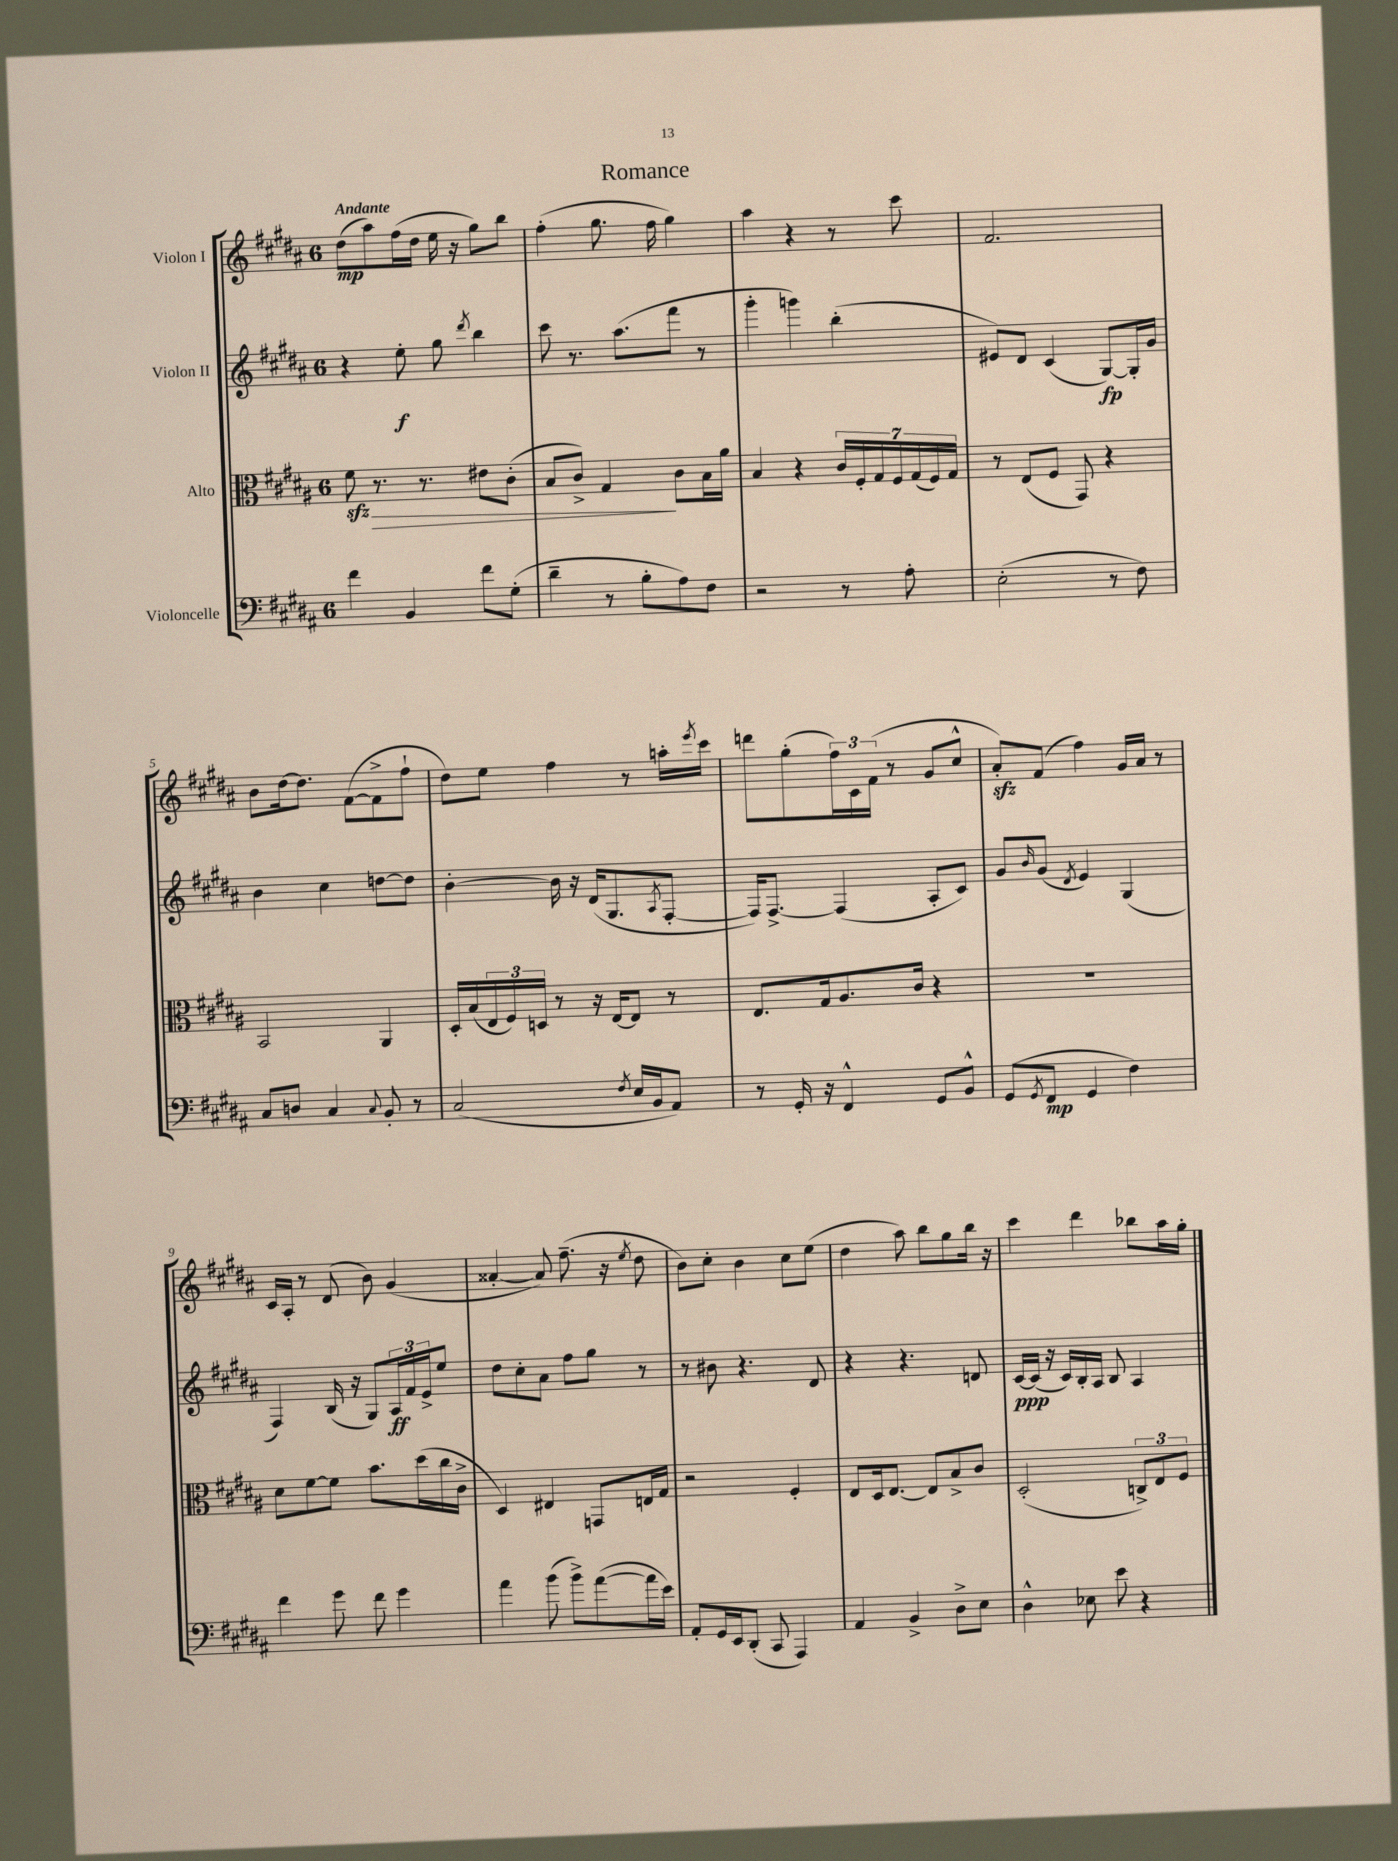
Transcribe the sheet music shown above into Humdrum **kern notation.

**kern	**dynam	**kern	**dynam	**kern	**dynam	**kern	**dynam
*part4	*part4	*part3	*part3	*part2	*part2	*part1	*part1
*staff4	*staff4	*staff3	*staff3	*staff2	*staff2	*staff1	*staff1
*I"Violoncelle	*	*I"Alto	*	*I"Violon II	*	*I"Violon I	*
*clefF4	*	*clefC3	*	*clefG2	*	*clefG2	*
*k[f#c#g#d#a#]	*	*k[f#c#g#d#a#]	*	*k[f#c#g#d#a#]	*	*k[f#c#g#d#a#]	*
*M6/8	*	*M6/8	*	*M6/8	*	*M6/8	*
=1	=1	=1	=1	=1	=1	=1	=1
!	!	!	!	!	!	!LO:TX:a:B:t=Andante	!
!	!	!	!LO:HP:b	!	!	!	!
4f#\	.	8f#zz\	>	4r	.	(8dd#\L	mp
.	.	8.r	.	.	.	8aa#\)	.
4BB/	.	.	.	8ee'\	f	(16ff#\L	.
.	.	8.r	.	.	.	16dd#\JJ	.
.	.	.	.	8gg#\	.	16ee\	.
.	.	.	.	.	.	16r	.
.	.	.	.	8qddd#/	.	.	.
8f#\L	.	8e#X\L	.	4bb\	.	8gg#\L)	.
(8G#'\J	.	(8c#'\J	.	.	.	8bb\J	.
=2	=2	=2	=2	=2	=2	=2	=2
4d#~\	.	8B/L	.	8ccc#\	.	(4ff#'\	.
.	.	8c#^/J)	.	8.r	.	.	.
8r	.	4G#/	.	.	.	8.gg#\	.
.	.	.	.	(8.aa#\L	.	.	.
8B'\L	.	.	.	.	.	.	.
.	.	.	.	.	.	16ff#\	.
8A#\)	.	8c#\L	]	8fff#\J	.	4gg#\)	.
8F#\J	.	16B\L	.	8r	.	.	.
.	.	16a#\JJ	.	.	.	.	.
=3	=3	=3	=3	=3	=3	=3	=3
2r	.	4B/	.	4ggg#'\	.	4aa#\	.
.	.	4r	.	4gggn\)	.	4r	.
8r	.	28c#/LL	.	(4bb'\	.	8r	.
.	.	28F#'/	.	.	.	.	.
.	.	28G#/	.	.	.	.	.
.	.	28F#/	.	.	.	.	.
8A#'\	.	.	.	.	.	8ccc#\	.
.	.	(28G#/	.	.	.	.	.
.	.	28F#/)	.	.	.	.	.
.	.	28G#/JJ	.	.	.	.	.
=4	=4	=4	=4	=4	=4	=4	=4
(2E'\	.	8r	.	8e#X/L)	.	2.f#/	.
.	.	(8E/L	.	8d#/J	.	.	.
.	.	8F#/J	.	(4c#/	.	.	.
.	.	8GG#/)	.	.	.	.	.
8r	.	4r	.	[8G#/L)	fp	.	.
8F#\)	.	.	.	16G#'/L]	.	.	.
.	.	.	.	16g#/JJ	.	.	.
!!LO:LB:g=z
=5	=5	=5	=5	=5	=5	=5	=5
8C#/L	.	2BB/	.	4b\	.	8b\L	.
8Dn/J	.	.	.	.	.	[16dd#\k	.
.	.	.	.	.	.	8.dd#\J]	.
4C#/	.	.	.	4cc#\	.	.	.
.	.	.	.	.	.	([8f#\L	.
8qqC#/	.	.	.	.	.	.	.
8BB'/	.	4AA#/	.	[8ddn\L	.	8f#^\]	.
8r	.	.	.	8dd\J]	.	8ff#`\J	.
=6	=6	=6	=6	=6	=6	=6	=6
(2C#/	.	16D#'/LL	.	[4b'\	.	8dd#\L)	.
.	.	(16B/	.	.	.	.	.
.	.	24E/	.	.	.	8ee\J	.
.	.	24F#/)	.	.	.	.	.
.	.	24Dn/JJ	.	.	.	.	.
.	.	8r	.	16b\]	.	4ff#\	.
.	.	.	.	16r	.	.	.
.	.	16r	.	(16d#/KL	.	.	.
.	.	[16E/KL	.	8.G#/	.	.	.
8qF#/	.	.	.	.	.	.	.
16E/LL	.	8E/J]	.	.	.	8r	.
16BB/J	.	.	.	.	.	.	.
.	.	.	.	8qA#/	.	.	.
8AA#/J)	.	8r	.	[8F#'/J	.	16aan'\LL	.
.	.	.	.	.	.	8qeee/	.
.	.	.	.	.	.	16ccc#\JJ	.
=7	=7	=7	=7	=7	=7	=7	=7
8r	.	8.E/L	.	16F#/KL])	.	8dddn\L	.
.	.	.	.	[8.F#^/J	.	.	.
16GG#'/	.	.	.	.	.	(8gg#'\	.
16r	.	16G#/k	.	.	.	.	.
4FF#^^/	.	8.A#/	.	(4F#/]	.	24ff#\L)	.
.	.	.	.	.	.	24c#\	.
.	.	.	.	.	.	(24f#\JJ	.
.	.	.	.	.	.	8r	.
.	.	16c#/Jk	.	.	.	.	.
8GG#/L	.	4r	.	8A#'/L	.	8g#/L	.
8BB^^/J	.	.	.	8c#/J)	.	8cc#^^/J	.
=8	=8	=8	=8	=8	=8	=8	=8
(8GG#/L	.	2.r	.	8g#/L	.	8a#zz'/L)	.
8qGG#/	.	.	.	16qqb/	.	.	.
8FF#/J	mp	.	.	(8g#/J	.	(8f#/J	.
.	.	.	.	8qd#/	.	.	.
4GG#/	.	.	.	4e/)	.	4ff#\)	.
4F#\)	.	.	.	(4G#/	.	16g#/LL	.
.	.	.	.	.	.	16a#/JJ	.
.	.	.	.	.	.	8r	.
!!LO:LB:g=z
=9	=9	=9	=9	=9	=9	=9	=9
4f#\	.	8d#\L	.	4F#/)	.	16c#/LL	.
.	.	.	.	.	.	16A#'/JJ	.
.	.	[8f#\	.	.	.	8r	.
8g#\	.	8f#\J]	.	(16B/	.	(8d#/	.
.	.	.	.	16r	.	.	.
8f#\	.	8.b\L	.	8G#/L)	.	8b\)	.
4g#\	.	.	.	24A#/L	ff	(4g#/	.
.	.	.	.	24f#/	.	.	.
.	.	(16dd#\L	.	.	.	.	.
.	.	.	.	24e^/J	.	.	.
.	.	16cc#\	.	8ee/J	.	.	.
.	.	16c#^\JJ	.	.	.	.	.
=10	=10	=10	=10	=10	=10	=10	=10
4a#\	.	4D#/)	.	8dd#\L	.	[4a##X'/	.
.	.	.	.	8cc#'\	.	.	.
(8b\	.	4E#X/	.	8a#\J	.	8a##/])	.
8b^\L)	.	.	.	8ff#\L	.	(8.ff#~\	.
([8a#\	.	8GGn/L	.	8gg#\J	.	.	.
.	.	.	.	.	.	16r	.
.	.	.	.	.	.	8qee/	.
16a#\L]	.	16En/L	.	8r	.	8dd#\	.
16e\JJ)	.	16G#/JJ	.	.	.	.	.
=11	=11	=11	=11	=11	=11	=11	=11
8AA#'/L	.	2r	.	8r	.	8b\L)	.
16GG#/L	.	.	.	8b#X\	.	8cc#'\J	.
16EE/J	.	.	.	.	.	.	.
(8DD#'/J	.	.	.	4.r	.	4b\	.
8CC#/	.	.	.	.	.	.	.
4AAA#/)	.	4F#'/	.	.	.	8cc#\L	.
.	.	.	.	8d#/	.	(8ee\J	.
=12	=12	=12	=12	=12	=12	=12	=12
4AA#/	.	8E/L	.	4r	.	4dd#\	.
.	.	16D#/k	.	.	.	.	.
.	.	[8.E/J	.	.	.	.	.
4BB^/	.	.	.	4.r	.	8aa#\)	.
.	.	8E/L]	.	.	.	8bb\L	.
8D#^\L	.	8B^/	.	.	.	8gg#\	.
8E\J	.	8c#/J	.	8dn/	.	16bb\Jk	.
.	.	.	.	.	.	16r	.
=13	=13	=13	=13	=13	=13	=13	=13
4D#^^\	.	(2D#'/	.	[16c#/LL	ppp	4ccc#\	.
.	.	.	.	(16c#/JJ]	.	.	.
.	.	.	.	16r	.	.	.
.	.	.	.	16c#/LL)	.	.	.
8E-X\	.	.	.	16B'/	.	4ddd#\	.
.	.	.	.	16A#/JJ	.	.	.
8e\	.	.	.	8B/	.	.	.
4r	.	12Cn^/L)	.	4A#/	.	8bb-X\L	.
.	.	12E/	.	.	.	.	.
.	.	.	.	.	.	16aa#\L	.
.	.	12F#/J	.	.	.	.	.
.	.	.	.	.	.	16gg#'\JJ	.
==	==	==	==	==	==	==	==
*-	*-	*-	*-	*-	*-	*-	*-
